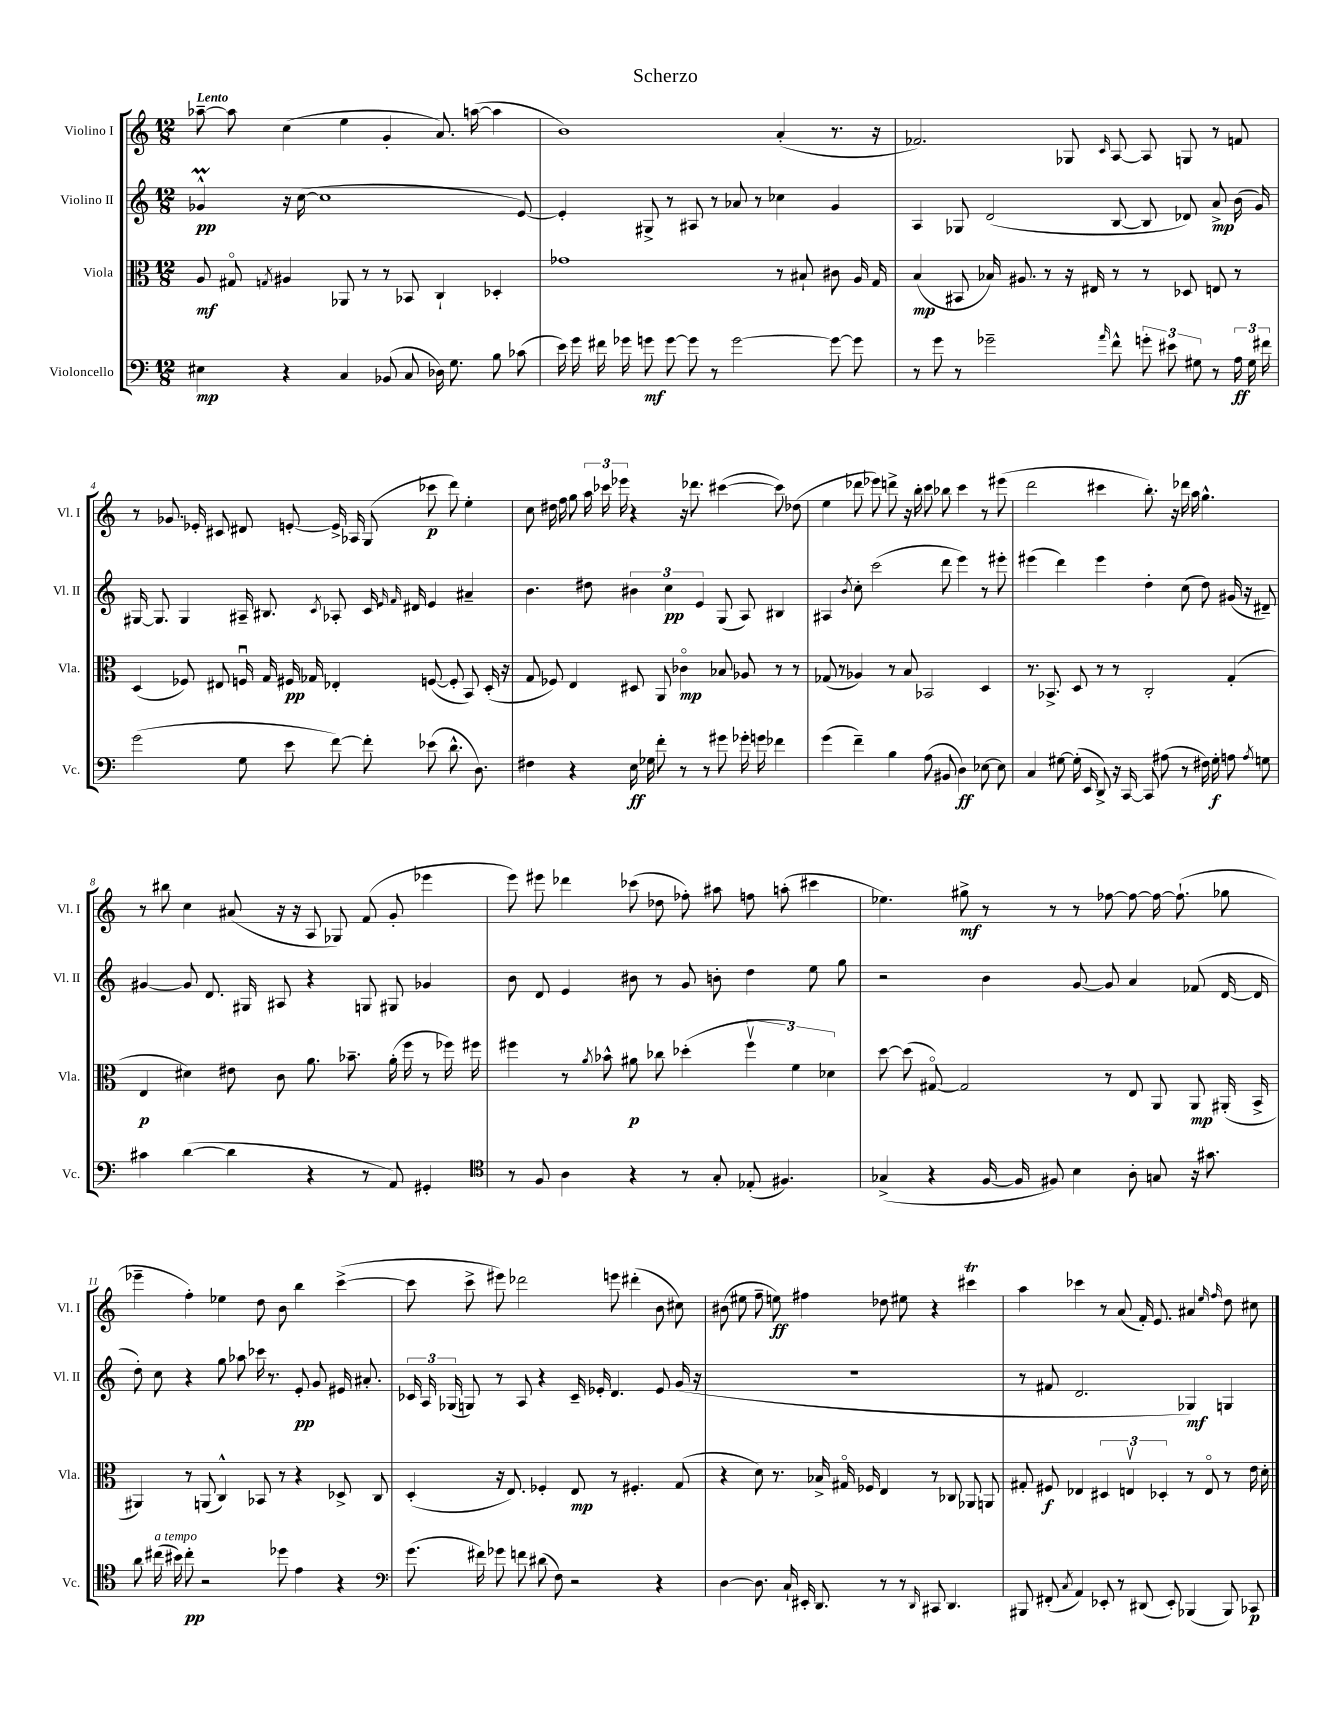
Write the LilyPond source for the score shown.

\header { title = "Scherzo" }
<<
\new StaffGroup <<
\new Staff = "s0" \with { instrumentName = "Violino I" shortInstrumentName = "Vl. I" } {
    \clef treble \key c \major \numericTimeSignature \time 12/8 \tempo "Lento"
    \autoBeamOff aes''8~-- aes''8 c''4( e''4 g'4-. a'8.) a''16~( a''4 |
    b'1) a'4-.( r8. r16 |
    fes'2.) ges8 \grace { c'16 } a8~ a8 g8 r8 f'8 |
    r8 ges'8. ees'16-. cis'8 dis'8 e'8~-. e'16-> aes16 g8( ces'''8\p d'''8) e''4-. |
    c''8 dis''16 f''16 g''8 \tuplet 3/2 { a''16 ces'''16 ees'''16 } r4 r16 des'''8. cis'''4~( cis'''8) des''8( |
    e''4 des'''8 ees'''8) d'''8-> r16 b''16-. c'''8 bes''8 c'''4 r8 eis'''8( |
    d'''2 cis'''4 b''8.-.) r16 des'''16 a''16 g''4.-^ |
    r8 bis''8 c''4 ais'8( r16 r16 a8 ges8) f'8( g'8-. ees'''4 |
    e'''8) eis'''8 des'''4 ces'''8( des''8 fes''8-.) ais''8 f''8 a''8-.( cis'''4 |
    ees''4.) gis''8->\mf r8 r8 r8 fes''8~ fes''8~ fes''16~ fes''8.-!( ges''8 |
    ees'''4-- f''4-.) ees''4 d''8 b'8 b''4 c'''4~->( |
    c'''8 c'''8-> eis'''8) des'''2 e'''8 dis'''4-.( b'8 cis''8) |
    bis'8( eis''8 f''8-- e''8\ff) fis''4 des''8 eis''8 r4 cis'''4\trill |
    a''4 ces'''4 r8 a'8( f'16-.) e'8. ais'4 \grace { e''16 f''16 } d''8 cis''8 \bar "|." |
}
\new Staff = "s1" \with { instrumentName = "Violino II" shortInstrumentName = "Vl. II" } {
    \clef treble \key c \major \numericTimeSignature \time 12/8
    \autoBeamOff ges'4-^\prall\pp r16 c''16~( c''1 e'8~) |
    e'4-. gis8-> r8 ais8 r8 aes'8 r8 ces''4 g'4 |
    a4 ges8 d'2( b8~ b8 des'8) a'8->\mp b'16( g'16) |
    gis16~ gis8. gis4 ais16-- bis8. \acciaccatura { c'8 } aes8-. c'16 \grace { e'16 f'16 } dis'16 e'4 ais'4-- |
    b'4. dis''8 \tuplet 3/2 { bis'4 c''4\pp e'4 } g8( a8) bis4 |
    ais4 \acciaccatura { b'8 } c''8-. c'''2( d'''8 e'''4) r8 eis'''8-. |
    eis'''4( d'''4) eis'''4 d''4-. c''8( d''8) gis'16( r16 dis'8--) |
    gis'4~ gis'8 d'8. gis16 ais8 r4 g8 gis8 ges'4 |
    b'8 d'8 e'4 bis'8 r8 g'8 b'8-. d''4 e''8 g''8 |
    r2 b'4 g'8~ g'8 a'4 fes'8( d'16~ d'16 |
    d''8-.) c''8 r4 g''8 aes''8 ces'''16 r8. e'8-.\pp g'8 eis'16 ais'8.-. |
    \tuplet 3/2 { ces'16 a16 ges16( } g8) r8 a8 r4 ces'16-- ees'16-. d'4. ees'8 g'16( r16 |
    R1. |
    r8 fis'8 d'2. ges4\mf) g4 \bar "|." |
}
\new Staff = "s2" \with { instrumentName = "Viola" shortInstrumentName = "Vla." } {
    \clef alto \key c \major \numericTimeSignature \time 12/8
    \autoBeamOff a8\mf gis8\flageolet \acciaccatura { g8 } ais4 aes,8 r8 r8 bes,8 c4-! des4-. |
    ges'1 r8 bis8-! cis'8 a16 g16 |
    b4\mp( bis,8 bes16) ais8. r8 r16 eis16 r8 r8 des8 e8 r8 |
    d4( fes8) eis8 f16\downbow g16 fis16\pp ges16 ees4-. f8~( f8-. b,8) d16-.( r16 |
    g8 fes8) e4 dis8 a,8 ces'4\flageolet\mp bes8 aes8 r8 r8 |
    ges8( r8 aes4) r8 b8 bes,2 d4 |
    r8. bes,8.-> d8 r8 r8 c2-. g4-.( |
    e4\p dis'4) eis'8 c'8 a'8. bes'8.-- a'16-.( f''16 r8 fes''16) fis''16 |
    fis''4 r8 \acciaccatura { a'8 } bes'8-^ ais'8\p ces''8 des''4-.( \tuplet 3/2 { fis''4\upbow f'4) des'4 } |
    d''8~ d''8( gis8~\flageolet) gis2 r8 e8 a,8 a,8\mp ais,16-.( b,16-> |
    ais,4) r8 a,8( c4-^) bes,8 r8 r4 des8-> c8 |
    d4-.( r16 e8.) fes4-. e8\mp r8 fis4.-. g8( |
    r4 d'8) r8. bes16-> gis16\flageolet fes16 e4 r8 ces8 aes,8 a,8 |
    gis8-. fis8\f ees4 \tuplet 3/2 { dis4 e4\upbow des4-. } r8 e8\flageolet r8 e'16 d'16-. \bar "|." |
}
\new Staff = "s3" \with { instrumentName = "Violoncello" shortInstrumentName = "Vc." } {
    \clef bass \key c \major \numericTimeSignature \time 12/8
    \autoBeamOff eis4\mp r4 c4 bes,8( c8 des16) g8. b8 ces'8( |
    e'16) g'16 fis'16 ges'16 g'8\mf g'8~ g'8 r8 g'2~ g'8~ g'8 |
    r8 g'8 r8 ges'2-- \grace { a'16 } f'8-^ \tuplet 3/2 { g'8-. eis'8 gis8 } r8 \tuplet 3/2 { a16\ff gis16 fis'16 } |
    g'2( g8 e'8 f'8~) f'8-. ees'8( d'8.-^ d8.) |
    fis4 r4 e16\ff ges16 f'8-. r8 r8 gis'8 ges'16-. g'16 fes'4 |
    g'4( f'4--) b4 a8( bis,8 d4\ff) ees8~ ees8 |
    c4 gis8~ gis16-.( e,16 d,8->) r16 c,16~ c,8 ais8( r8 fis16) gis16-.\f a8 \acciaccatura { a8 } g8 |
    cis'4 d'4~( d'4 r4 r8 a,8) gis,4-. |
    \clef tenor r8 f8 a4 r4 r8 g8-. ees8-.( fis4.) |
    ges4->( r4 f16~ f16 fis8) b4 a8-. g8 r16 gis'8. |
    a'8 cis''16^\markup { \italic "a tempo" }( bis'16) cis''8-.\pp r2 des''8 e'4 r4 |
    \clef bass g'8.( fis'16) ges'8 f'8 dis'8( f8) r2 r4 |
    d4~ d8. c16-! eis,16-. d,8. r8 r8 \grace { d,16 } cis,8 d,4. |
    bis,,8 fis,8-.( \acciaccatura { c8 } a,4) ees,8-. r8 dis,8( ees,8-.) bes,,4( bes,,8) ces,8\p \bar "|." |
}
>>
>>
